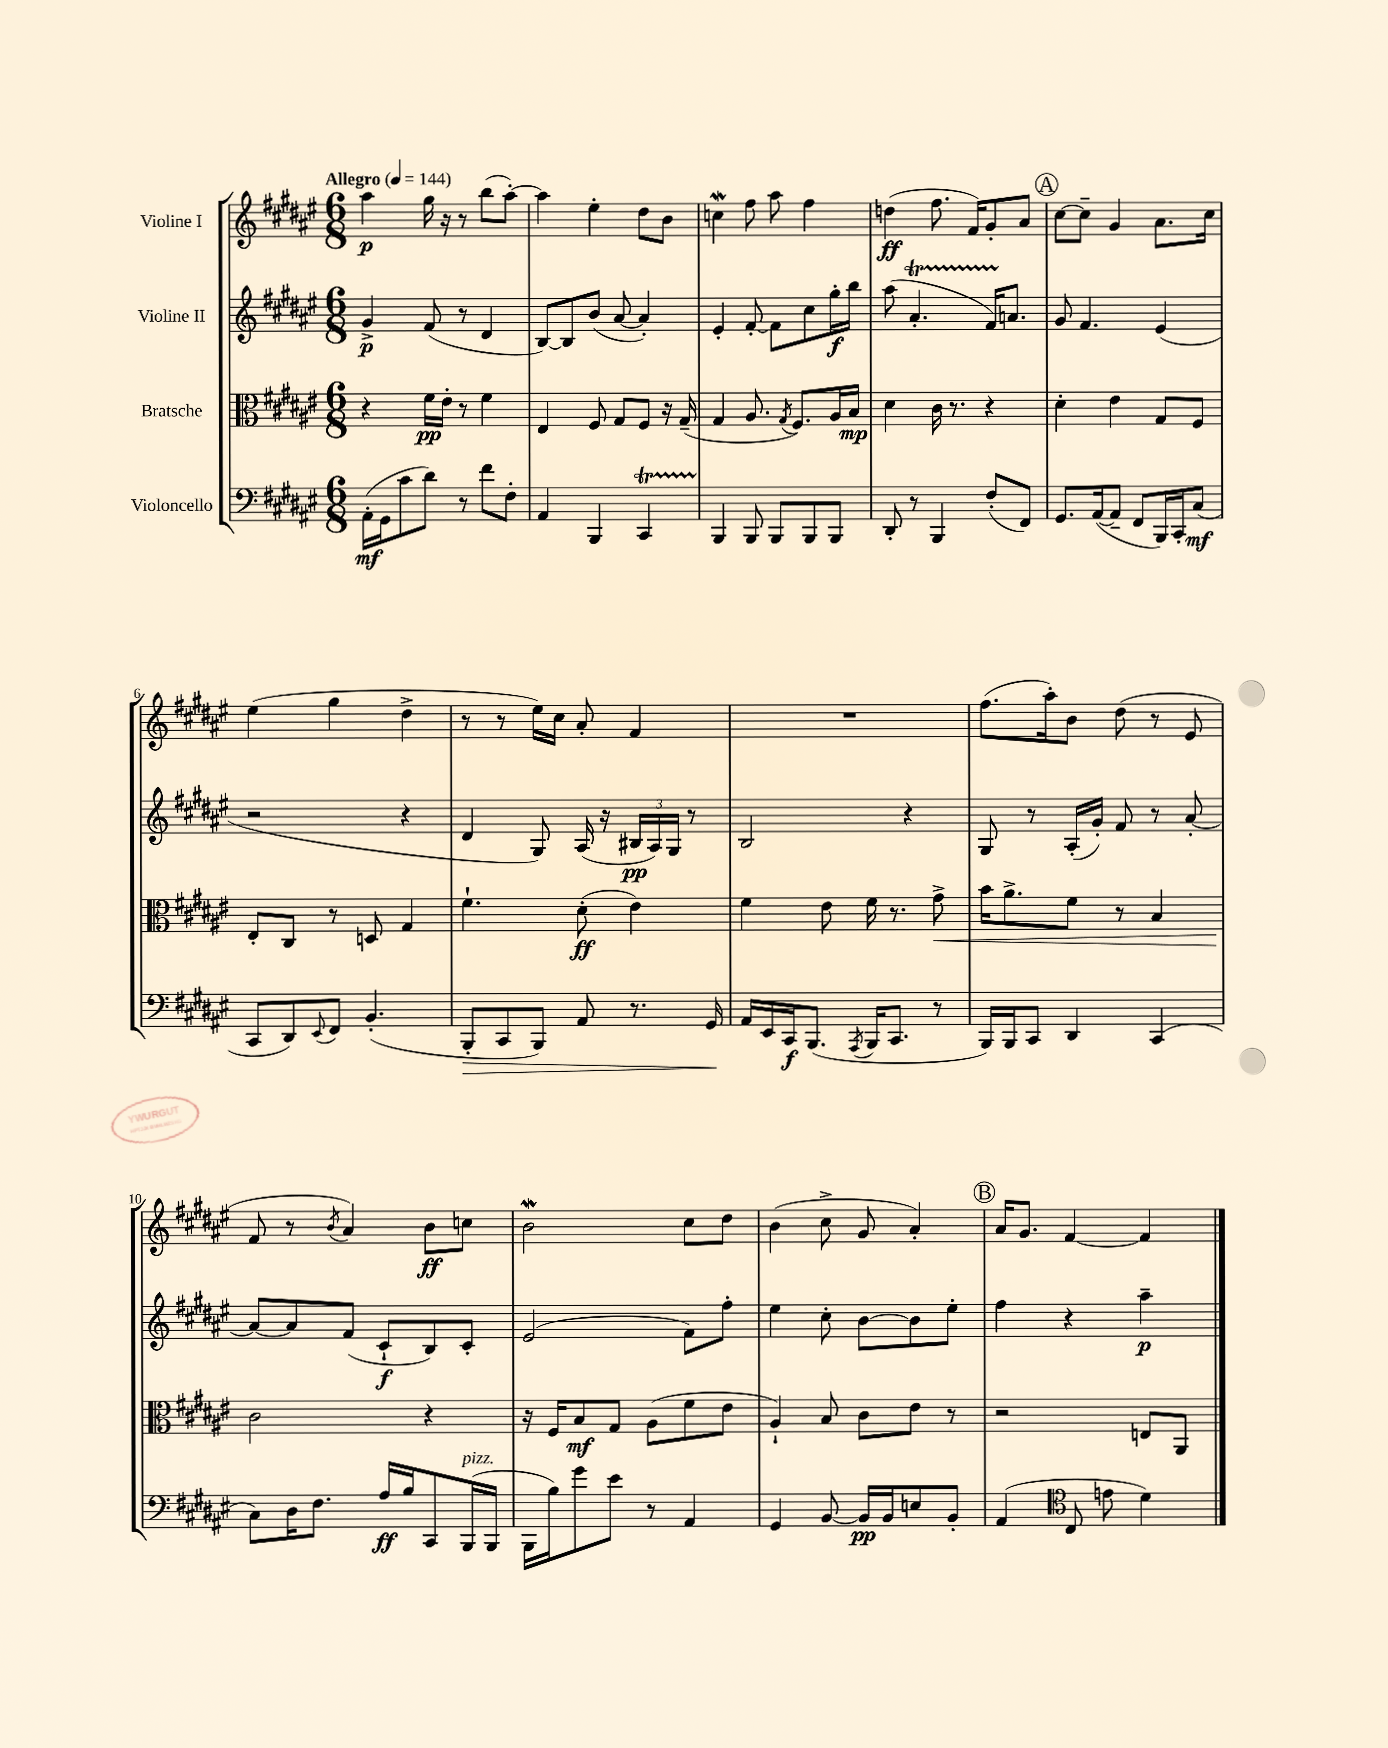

**kern	**kern	**kern	**kern
*staff4	*staff3	*staff2	*staff1
*clefF4	*clefC3	*clefG2	*clefG2
*k[f#c#g#d#a#e#]	*k[f#c#g#d#a#e#]	*k[f#c#g#d#a#e#]	*k[f#c#g#d#a#e#]
*M6/8	*M6/8	*M6/8	*M6/8
*MM144	*MM144	*MM144	*MM144
(16AA#'	4r	4g#^	4aa#
16GG#	.	.	.
8c#	.	.	.
8d#)	16f#	(8f#	16gg#
.	16e#'	.	16r
8r	8r	8r	8r
8f#	4f#	4d#	(8bb
8F#'	.	.	[8aa#')
=	=	=	=
4AA#	4E#	[8B)	4aa#]
.	.	8B]	.
4BBB	8F#	(8b	4ee#'
.	8G#	[8a#	.
4CC#	8F#	4a#'])	8dd#
.	16r	.	8b
.	(16G#~	.	.
=	=	=	=
4BBB	4G#	4e#'	4cc
8BBB	8.A#	[8f#'	8ff#
8BBB	.	8f#]	8aa#
.	8qG#	.	.
.	8.F#)	.	.
8BBB	.	8cc#	4ff#
8BBB	16A#	16gg#'	.
.	16B	16bb	.
=	=	=	=
8DD#'	4d#	(8aa#	(4dd
8r	.	4.a#'	.
4BBB	16c#	.	8.ff#
.	8.r	.	.
.	.	.	16f#)
(8F#'	4r	16f#)	8g#'
.	.	8.a	.
8FF#)	.	.	8a#
=	=	=	=
8.GG#	4d#'	8g#	[8cc#
.	.	4.f#	8cc#~]
([16AA#	.	.	.
8AA#~]	4e#	.	4g#
8FF#	.	.	.
16BBB)	8G#	(4e#	8.a#
16CC#'	.	.	.
(8C#	8F#	.	.
.	.	.	16cc#
=	=	=	=
8CC#	8E#'	2r	(4ee#
8DD#)	8C#	.	.
8qqEE#	.	.	.
8FF#	8r	.	4gg#
(4.BB'	8D	.	.
.	4G#	4r	4dd#^
=	=	=	=
8BBB'	4.f#`	4d#	8r
8CC#	.	.	8r
8BBB)	.	8G#)	16ee#)
.	.	.	16cc#
8AA#	(8d#'	(16A#	8a#'
.	.	16r	.
8.r	4e#)	24B#	4f#
.	.	24A#)	.
.	.	24G#	.
.	.	8r	.
16GG#	.	.	.
=	=	=	=
16AA#	4f#	2B	2.r
16EE#	.	.	.
16CC#	.	.	.
(8.BBB	.	.	.
.	8e#	.	.
8qAAA#	.	.	.
16BBB	16f#	.	.
8.CC#	8.r	.	.
.	.	4r	.
8r	8g#^	.	.
=	=	=	=
16BBB)	16b	8G#	(8.ff#
16BBB	8.a#^	.	.
8CC#	.	8r	.
.	.	.	16aa#')
4DD#	8f#	(16A#'	8b
.	.	16g#')	.
.	8r	8f#	(8dd#
(4CC#	4B	8r	8r
.	.	[8a#'	8e#
=	=	=	=
8C#)	2c#	8a#_	8f#
16D#	.	8a#]	8r
8.F#	.	.	.
.	.	.	8qb
.	.	(8f#	4a#)
16A#	.	8c#`	.
16B	.	.	.
8CC#	4r	8B)	8b
(16BBB	.	8c#'	8cc
16BBB	.	.	.
=	=	=	=
16BBB	16r	(2e#	2b
16B)	16F#	.	.
8g#	8B	.	.
8e#	8G#	.	.
8r	(8A#	.	.
4AA#	8f#	8f#)	8cc#
.	8e#	8ff#'	8dd#
=	=	=	=
4GG#	4A#`)	4ee#	(4b
[8BB	8B	8cc#'	8cc#^
16BB]	8c#	[8b	8g#
16BB	.	.	.
8E	8e#	8b]	4a#')
8BB'	8r	8ee#'	.
=	=	=	=
(4AA#	2r	4ff#	16a#
.	.	.	8.g#
*clefC4	*	*	*
8C#	.	4r	[4f#
8e	.	.	.
4d#)	8E	4aa#~	4f#]
.	8AA#	.	.
==	==	==	==
*-	*-	*-	*-
